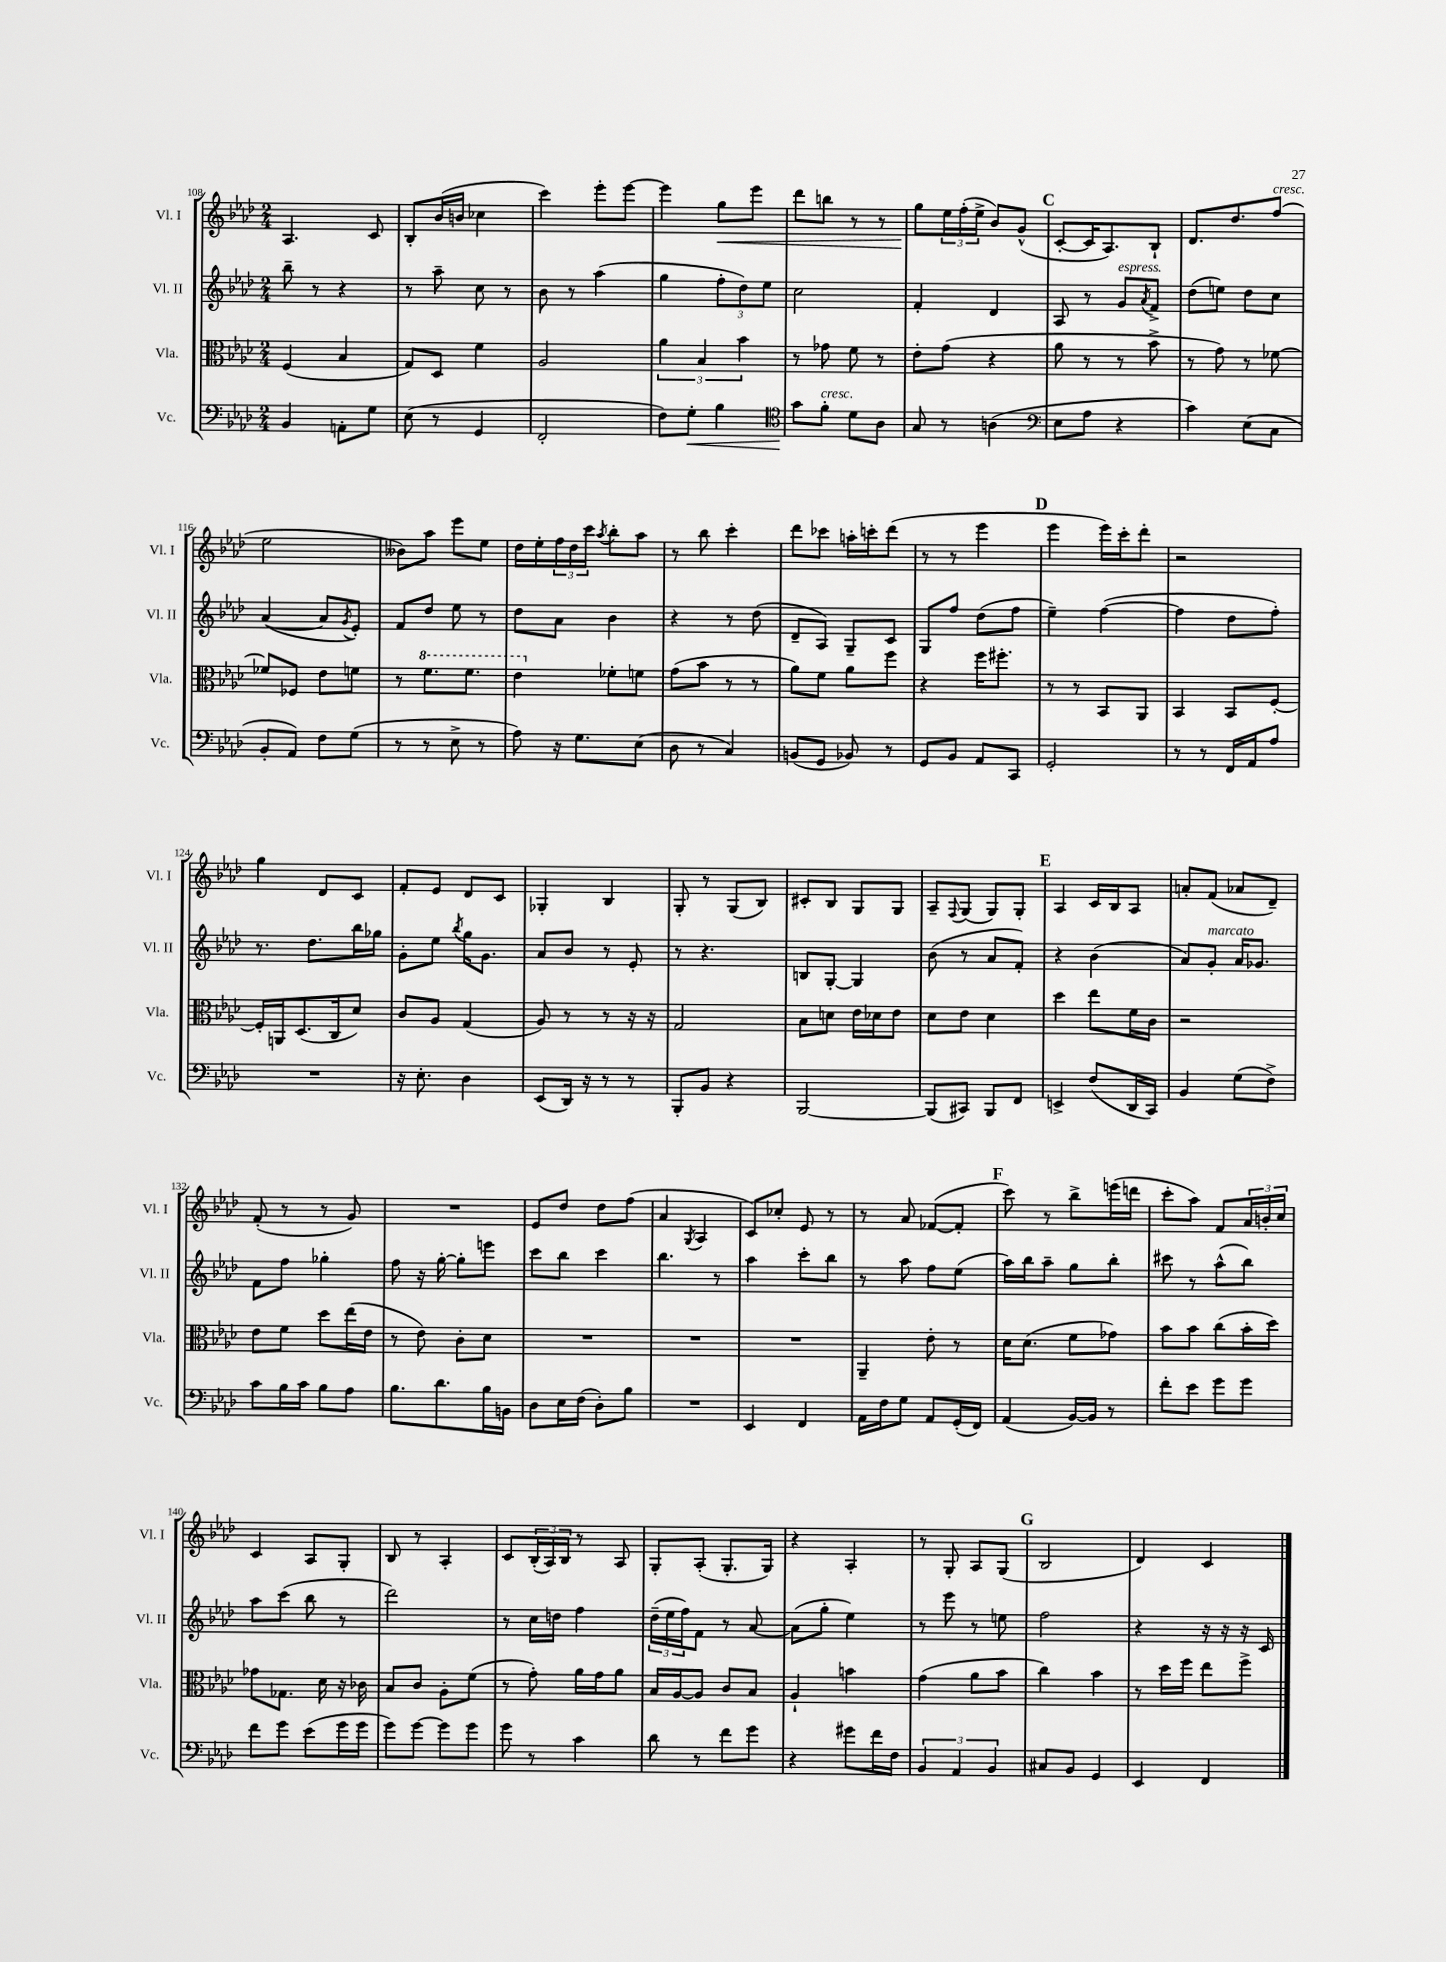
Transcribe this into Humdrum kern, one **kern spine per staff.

**kern	**kern	**kern	**kern
*staff4	*staff3	*staff2	*staff1
*clefF4	*clefC3	*clefG2	*clefG2
*k[b-e-a-d-]	*k[b-e-a-d-]	*k[b-e-a-d-]	*k[b-e-a-d-]
*M2/4	*M2/4	*M2/4	*M2/4
4BB-	(4F	8bb-~	4.A-
.	.	8r	.
8AA'	4B-	4r	.
8G	.	.	8c
=	=	=	=
(8E-	8G)	8r	8B-'
8r	8D-	8aa-~	(16b-
.	.	.	16b
4GG	4f	8cc	4cc-
.	.	8r	.
=	=	=	=
2FF'	2A-	8b-	4ccc)
.	.	8r	.
.	.	(4aa-	8eee-'
.	.	.	[8eee-
=	=	=	=
8F)	6a-	4gg	4eee-]
8G'	.	.	.
.	6B-	.	.
4B-	.	12ff'	8gg
.	6b-	12dd-)	.
.	.	.	8eee-
.	.	12ee-	.
=	=	=	=
*clefC4	*	*	*
8g	8r	2cc	8ddd-
8f'	8g-	.	8bb
8d-	8f	.	8r
8A-	8r	.	8r
=	=	=	=
8G	8e-'	4f'	8gg
8r	(8g	.	24ee-
.	.	.	(24ff'
.	.	.	24ee-^
(4A	4r	4d-	8b-)
.	.	.	(8g^^
=	=	=	=
*clefF4	*	*	*
8E-	8a-	8A-	[8c'
8A-	8r	8r	16c]
.	.	.	8.A-)
4r	8r	8g	.
.	.	8qa-	.
.	8b-^	8f^	8B-`
=	=	=	=
4c)	8r	(8dd-	8.d-
.	8g)	8ee)	.
.	.	.	8.dd-
(8E-	8r	8dd-	.
8C	[8f-	8cc	(8ff
=	=	=	=
8BB-'	8f-]	([4a-	2ee-
8AA-)	8F-	.	.
8F	8e-	8a-]	.
.	.	8qg	.
(8G	8f	8e-')	.
=	=	=	=
8r	8r	8f	8b--)
8r	8.ff	8dd-	8aa-
8E-^	.	8ee-	8eee-
.	8.ff	.	.
8r	.	8r	8ee-
=	=	=	=
8A-)	4ee-	8dd-	16dd-
.	.	.	16ee-'
16r	.	8a-	24ff
.	.	.	24dd-
8.G	.	.	.
.	.	.	24ccc
.	.	.	8qaa-
.	8f-'	4b-	8bb-'
(8E-	8f	.	8aa-
=	=	=	=
8D-	(8g	4r	8r
8r	8b-	.	8bb-
4C)	8r	8r	4ccc'
.	8r	(8dd-	.
=	=	=	=
(8BB	8a-)	8d-~	8ddd-
8GG	8f	8A-)	8ccc-
8BB-)	8a-	8G~	16aa'
.	.	.	16ccc'
8r	8ff	8c	(8ddd-
=	=	=	=
8GG	4r	8G	8r
8BB-	.	8ff	8r
8AA-	16ff	(8dd-	4eee-
.	8.ff#'	.	.
8CC	.	8ff	.
=	=	=	=
2GG'	8r	4ee-~)	4eee-
.	8r	.	.
.	8BB-	([4ff	16eee-)
.	.	.	16ccc'
.	8AA-	.	8ddd-'
=	=	=	=
8r	4BB-	4ff]	2r
8r	.	.	.
16FF	8BB-	8dd-	.
16AA-	.	.	.
8A-	[8F'	8ff')	.
=	=	=	=
2r	16F']	8.r	4gg
.	16AA	.	.
.	(8.D-	.	.
.	.	8.dd-	.
.	.	.	8d-
.	16C	.	.
.	8d-)	16bb-	8c
.	.	16gg-	.
=	=	=	=
16r	8c	8g'	8f'
8.E-'	.	.	.
.	8A-	8ee-	8e-
.	.	8qbb-	.
4D-	(4G	16gg	8d-
.	.	8.g	.
.	.	.	8c
=	=	=	=
(8EE-	8A-)	8a-	4G-'
16DD-)	8r	8b-	.
16r	.	.	.
8r	8r	8r	4B-
8r	16r	8e-'	.
.	16r	.	.
=	=	=	=
8BBB-'	2G	8r	8G'
8BB-	.	4.r	8r
4r	.	.	(8G
.	.	.	8B-)
=	=	=	=
[2BBB-	8B-	8B	8c#'
.	8d	[8G'	8B-
.	16e-	4G]	8G
.	16d-	.	.
.	8e-	.	8G
=	=	=	=
(8BBB-]	8d-	(8b-	8A-~
.	.	.	8qqF
8CC#)	8e-	8r	(8G
8BBB-	4d-	8a-	8G)
8FF	.	8f')	8G'
=	=	=	=
4EE^	4dd-	4r	4A-
(8F	8ee-	(4b-	16c
.	.	.	16B-
16DD-	16f	.	8A-
16CC)	16c	.	.
=	=	=	=
4BB-	2r	8a-)	8a'
.	.	8g'	(8f
(8G	.	16a-	8a-
.	.	8.g-	.
8F^)	.	.	8d-~)
=	=	=	=
8c	8e-	8f	(8f'
16B-	8f	8ff	8r
16c	.	.	.
8B-	8dd-	4gg-'	8r
8A-	(16ee-	.	8g)
.	16e-	.	.
=	=	=	=
8.B-	8r	8ff	2r
.	8e-)	16r	.
8.d-	.	[16gg'	.
.	8c'	8gg']	.
16B-	8d-	8eee	.
16BB	.	.	.
=	=	=	=
8D-	2r	8ccc	8e-
16E-	.	8bb-	8dd-
(16F	.	.	.
8D-')	.	4ccc	8dd-
8B-	.	.	(8ff
=	=	=	=
2r	2r	4.bb-	4a-
.	.	.	8qG
.	.	.	4A-
.	.	8r	.
=	=	=	=
4EE-	2r	4aa-	8c)
.	.	.	8cc-'
4FF	.	8ccc'	8e-
.	.	8bb-	8r
=	=	=	=
16AA-	4AA-~	8r	8r
16F	.	.	.
8G	.	8aa-	8a-
8AA-	8e-'	8ff	([8f-
(16GG'	8r	(8ee-	8f-']
16FF)	.	.	.
=	=	=	=
(4AA-	16d-	16aa-)	8ccc)
.	(8.d-	16bb-	.
.	.	8aa-~	8r
[16BB-)	8f	8gg	8bb-^
16BB-]	.	.	.
8r	8g-)	8bb-'	(16eee
.	.	.	16ddd
=	=	=	=
8f'	8b-	8ccc#	8ccc'
8e-	8b-	8r	8aa-)
8g	(8cc	(8aa-^^	8f
8g	16b-'	8bb-)	24a-
.	.	.	24b'
.	16dd-)	.	.
.	.	.	24cc
=	=	=	=
8f	8g-	8aa-	4c
8g	8.G-	(8ccc	.
(8e-	.	8bb-	8A-
.	16d-	.	.
16g	16r	8r	8G'
16g	16c-	.	.
=	=	=	=
8g)	8B-	2ddd-)	8B-
[8g	8c	.	8r
8g]	8A-'	.	4A-'
8g	(8f	.	.
=	=	=	=
8g	8r	8r	8c
8r	8g')	16cc	(24B-'
.	.	.	24A-)
.	.	16dd	.
.	.	.	24B-
4c	16a-	4ff	8r
.	16g	.	.
.	8a-	.	8A-
=	=	=	=
8d-	16B-	(24dd-~	8G'
.	.	24ee-	.
.	[16A-	.	.
.	.	24ff)	.
8r	8A-]	8f	(8A-'
8f	8c	8r	8.G'
8g	8B-	[8a-	.
.	.	.	16G)
=	=	=	=
4r	4A-`	(8a-]	4r
.	.	8gg'	.
8g#	4b	4ee-)	4A-'
16f	.	.	.
16F	.	.	.
=	=	=	=
6BB-	(4g	8r	8r
.	.	8eee-	8G'
6AA-	.	.	.
.	8a-	8r	8A-
6BB-	.	.	.
.	8b-	8ee	(8G
=	=	=	=
8C#	4cc)	2ff	2B-
8BB-	.	.	.
4GG	4b-	.	.
=	=	=	=
4EE-	8r	4r	4d-)
.	16dd-	.	.
.	16ff	.	.
4FF	8ee-	16r	4c
.	.	16r	.
.	8ff^	16r	.
.	.	16c	.
==	==	==	==
*-	*-	*-	*-
